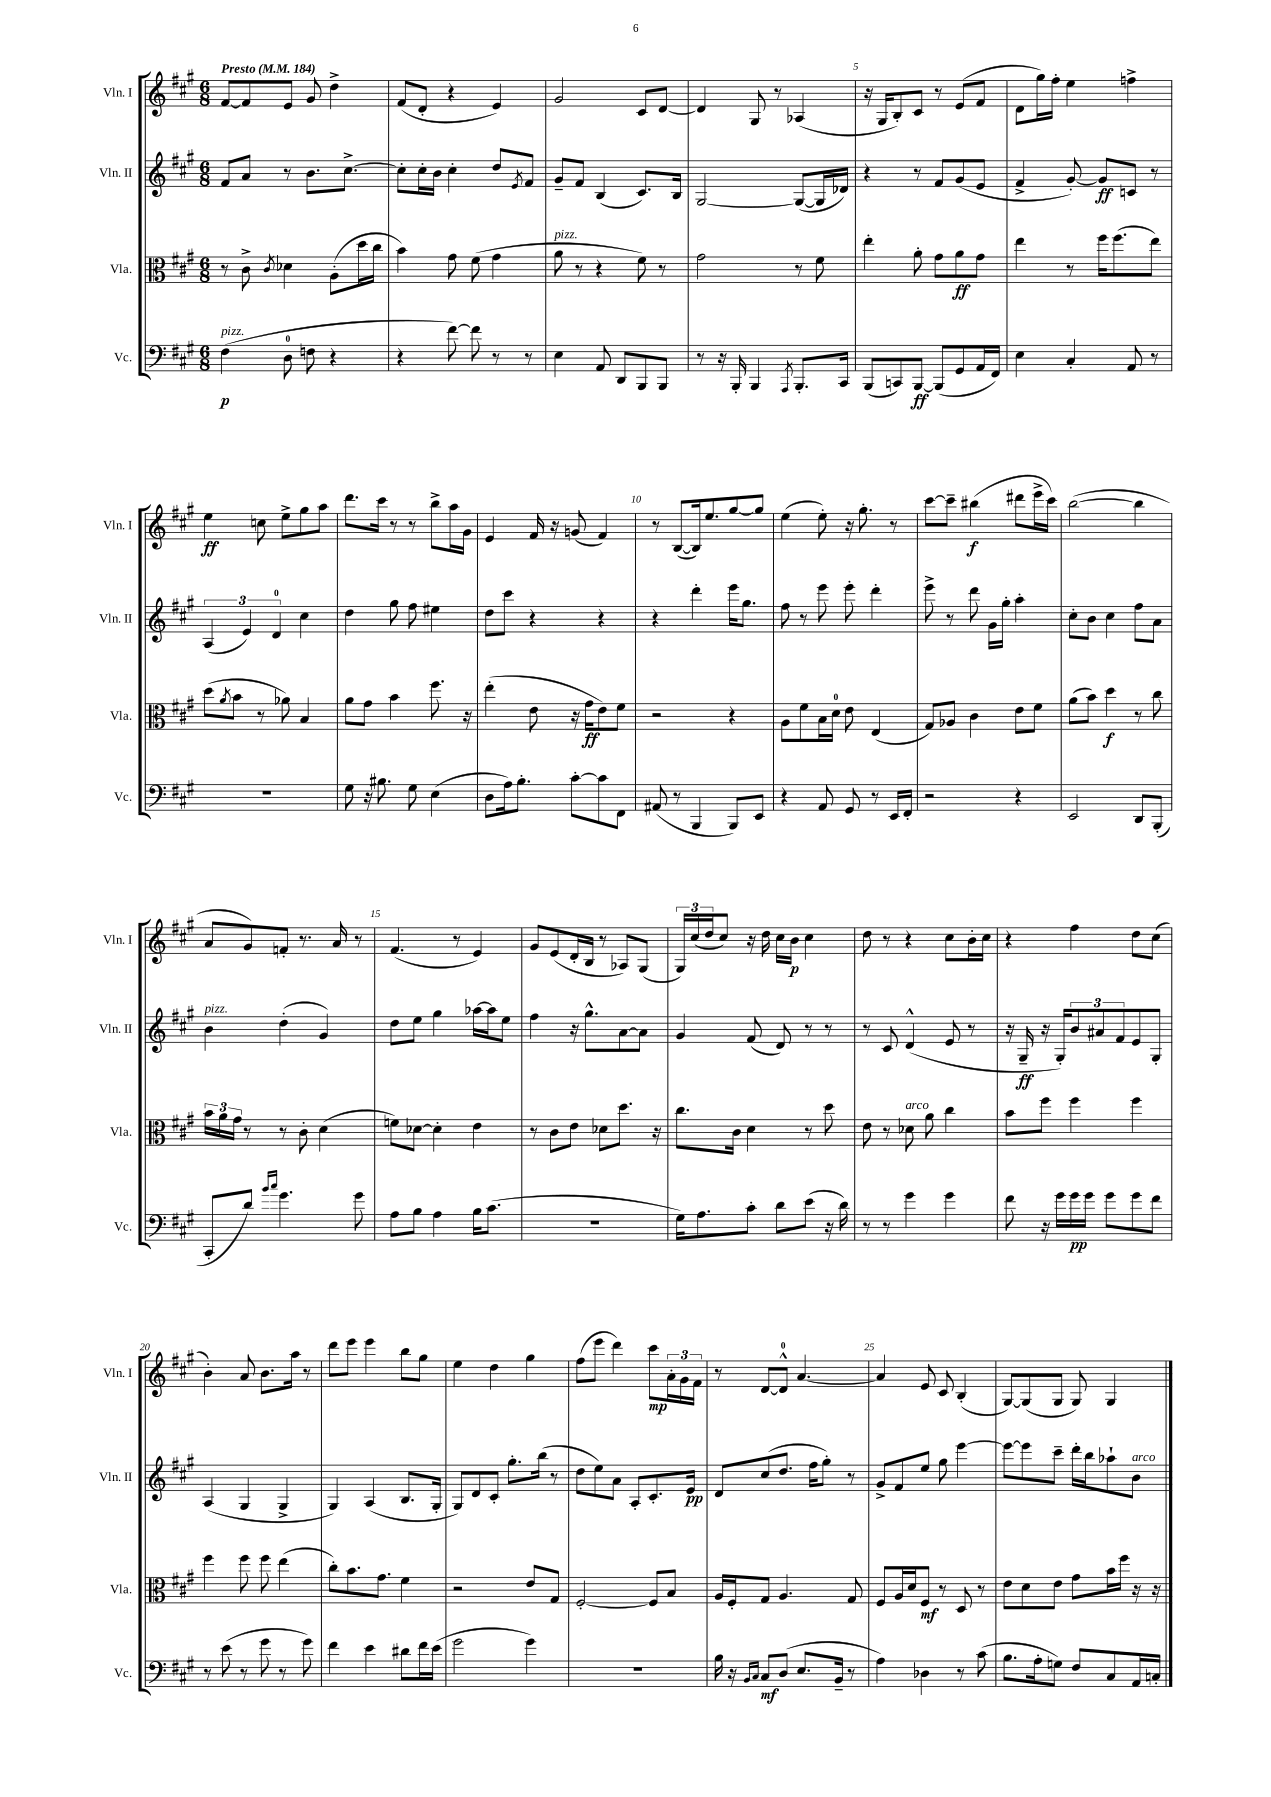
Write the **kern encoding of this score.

**kern	**dynam	**kern	**dynam	**kern	**dynam	**kern	**dynam
*part4	*part4	*part3	*part3	*part2	*part2	*part1	*part1
*staff4	*staff4	*staff3	*staff3	*staff2	*staff2	*staff1	*staff1
*I"Vc.	*	*I"Vla.	*	*I"Vln. II	*	*I"Vln. I	*
*I'Vc.	*	*I'Vla.	*	*I'Vln. II	*	*I'Vln. I	*
*clefF4	*	*clefC3	*	*clefG2	*	*clefG2	*
*k[f#c#g#]	*	*k[f#c#g#]	*	*k[f#c#g#]	*	*k[f#c#g#]	*
*M6/8	*	*M6/8	*	*M6/8	*	*M6/8	*
*MM184	*	*MM184	*	*MM184	*	*MM184	*
=1	=1	=1	=1	=1	=1	=1	=1
!	!	!	!	!	!	!LO:TX:a:B:t=Presto	!
!LO:TX:a:i:t=pizz.	!	!	!	!	!	!	!
(4F#\	p	8r	.	8f#/L	.	[8f#/L	.
.	.	8c#^\	.	8a/J	.	8f#/]	.
.	.	8qc#/	.	.	.	.	.
8D\	.	4d-X\	.	8r	.	8e/J	.
8Fn\	.	.	.	8.b\L	.	8g#/	.
4r	.	(8A'\L	.	.	.	4dd^\	.
.	.	.	.	[8.cc#^\J	.	.	.
.	.	16dd\L	.	.	.	.	.
.	.	16cc#\JJ	.	.	.	.	.
=2	=2	=2	=2	=2	=2	=2	=2
4r	.	4b\)	.	8cc#'\L]	.	(8f#/L	.
.	.	.	.	16cc#'\L	.	8d'/J	.
.	.	.	.	16b\JJ	.	.	.
[8f#\)	.	8g#\	.	4cc#'\	.	4r	.
8f#\]	.	(8f#\	.	.	.	.	.
8r	.	4g#\	.	8dd/L	.	4e/)	.
.	.	.	.	8qe/	.	.	.
8r	.	.	.	8f#/J	.	.	.
=3	=3	=3	=3	=3	=3	=3	=3
!	!	!LO:TX:a:i:t=pizz.	!	!	!	!	!
4E\	.	8a\	.	8g#~/L	.	2g#/	.
.	.	8r	.	8f#/J	.	.	.
8AA/	.	4r	.	(4B/	.	.	.
8DD/L	.	.	.	.	.	.	.
8BBB/	.	8f#\)	.	8.c#/L)	.	8c#/L	.
8BBB/J	.	8r	.	.	.	[8d/J	.
.	.	.	.	16B/Jk	.	.	.
=4	=4	=4	=4	=4	=4	=4	=4
8r	.	2g#\	.	[2G#/	.	4d/]	.
16r	.	.	.	.	.	.	.
16BBB'/	.	.	.	.	.	.	.
4BBB/	.	.	.	.	.	8G#/	.
.	.	.	.	.	.	8r	.
8qAAA/	.	.	.	.	.	.	.
8.BBB'/L	.	8r	.	(8G#/L_	.	(4A-X/	.
.	.	8f#\	.	16G#/L]	.	.	.
16CC#/Jk	.	.	.	16d-X/JJ)	.	.	.
=5	=5	=5	=5	=5	=5	=5	=5
(8BBB/L	.	4ee'\	.	4r	.	16r	.
.	.	.	.	.	.	16G#/KL	.
8CCn/)	.	.	.	.	.	8B'/)	.
[8BBB/J	ff	8a'\	.	8r	.	8c#/J	.
(8BBB/L]	.	8g#\L	.	8f#/L	.	8r	.
8GG#/	.	8a\	ff	(8g#/	.	(8e/L	.
16AA/L	.	8g#\J	.	8e/J	.	8f#/J	.
16FF#/JJ)	.	.	.	.	.	.	.
=6	=6	=6	=6	=6	=6	=6	=6
4E\	.	4ee\	.	4f#^/	.	8d\L	.
.	.	.	.	.	.	16gg#\L)	.
.	.	.	.	.	.	16ff#'\JJ	.
4C#'/	.	8r	.	[8g#'/)	.	4ee\	.
.	.	16ff#\KL	.	8g#/L]	ff	.	.
.	.	(8.ff#\	.	.	.	.	.
8AA/	.	.	.	8cn/J	.	4ffn^\	.
8r	.	8ee\J)	.	8r	.	.	.
!!LO:LB:g=z
=7	=7	=7	=7	=7	=7	=7	=7
2.r	.	(8dd\L	.	(6A/	.	4ee\	ff
.	.	8qa/	.	.	.	.	.
.	.	8b\J	.	.	.	.	.
.	.	.	.	6e/)	.	.	.
.	.	8r	.	.	.	8ccn\	.
.	.	.	.	6d/	.	.	.
.	.	8a-X\)	.	.	.	8ee^\L	.
.	.	4B/	.	4cc#\	.	8gg#\	.
.	.	.	.	.	.	8aa\J	.
=8	=8	=8	=8	=8	=8	=8	=8
8G#\	.	8a\L	.	4dd\	.	8.ddd\L	.
16r	.	8g#\J	.	.	.	.	.
8.B#X\	.	.	.	.	.	16ccc#\Jk	.
.	.	4b\	.	8gg#\	.	8r	.
8G#\	.	.	.	8ff#\	.	8r	.
(4E\	.	8.ff#\	.	4ee#X\	.	8bb^\L	.
.	.	.	.	.	.	16aa\L	.
.	.	16r	.	.	.	16g#\JJ	.
=9	=9	=9	=9	=9	=9	=9	=9
8D\L	.	(4ee'\	.	8dd\L	.	4e/	.
16A\k)	.	.	.	8ccc#\J	.	.	.
8.B'\J	.	.	.	.	.	.	.
.	.	8e\	.	4r	.	16f#/	.
.	.	.	.	.	.	16r	.
[8c#'\L	.	16r	.	.	.	(8gn/	.
.	.	16g#\KL	ff	.	.	.	.
8c#\]	.	8e\)	.	4r	.	4f#/)	.
8FF#\J	.	8f#\J	.	.	.	.	.
=10	=10	=10	=10	=10	=10	=10	=10
(8AA#X/	.	2r	.	4r	.	8r	.
8r	.	.	.	.	.	([8B/L	.
4BBB/	.	.	.	4ddd'\	.	16B/k])	.
.	.	.	.	.	.	8.ee/	.
8BBB/L)	.	4r	.	16eee\KL	.	[8gg#/	.
.	.	.	.	8.gg#\J	.	.	.
8EE/J	.	.	.	.	.	8gg#/J]	.
=11	=11	=11	=11	=11	=11	=11	=11
4r	.	8A\L	.	8ff#\	.	(4ee\	.
.	.	8f#\	.	8r	.	.	.
8AA/	.	16B\L	.	8eee\	.	8ee'\)	.
.	.	16d\JJ	.	.	.	.	.
8GG#/	.	8e\	.	8eee'\	.	16r	.
.	.	.	.	.	.	8.gg#'\	.
8r	.	(4E/	.	4ddd'\	.	.	.
16EE/LL	.	.	.	.	.	8r	.
16FF#'/JJ	.	.	.	.	.	.	.
=12	=12	=12	=12	=12	=12	=12	=12
2r	.	8G#/L)	.	8eee^\	.	[8ccc#\L	.
.	.	8A-X/J	.	8r	.	8ccc#~\J]	.
.	.	4c#\	.	8ddd\	.	(4bb#X\	f
.	.	.	.	16g#\LL	.	.	.
.	.	.	.	16gg#'\JJ	.	.	.
4r	.	8e\L	.	4aa'\	.	8ddd#X\L	.
.	.	8f#\J	.	.	.	16eee^\L	.
.	.	.	.	.	.	16ccc#\JJ)	.
=13	=13	=13	=13	=13	=13	=13	=13
2EE/	.	(8a\L	.	8cc#'\L	.	([2bb\	.
.	.	8b\J)	.	8b\J	.	.	.
.	.	4dd\	f	4cc#\	.	.	.
8DD/L	.	8r	.	8ff#\L	.	4bb\]	.
(8BBB'/J	.	8cc#\	.	8a\J	.	.	.
!!LO:LB:g=z
=14	=14	=14	=14	=14	=14	=14	=14
!	!	!	!	!LO:TX:a:i:t=pizz.	!	!	!
8CC#'/L	.	24b\LL	.	4b\	.	8a/L	.
.	.	24a\	.	.	.	.	.
.	.	24g#\JJ	.	.	.	.	.
8d/J)	.	8r	.	.	.	8g#/)	.
16qqb/LL	.	.	.	.	.	.	.
16qqcc#/JJ	.	.	.	.	.	.	.
4.g#\	.	8r	.	(4dd'\	.	8fn'/J	.
.	.	8c#'\	.	.	.	8.r	.
.	.	(4d\	.	4g#/)	.	.	.
.	.	.	.	.	.	16a/	.
8g#\	.	.	.	.	.	8r	.
=15	=15	=15	=15	=15	=15	=15	=15
8A\L	.	8fn\L)	.	8dd\L	.	(4.f#/	.
8B\J	.	[8d-X\J	.	8ee\J	.	.	.
4A\	.	4d-'\]	.	4gg#\	.	.	.
.	.	.	.	.	.	8r	.
16B\KL	.	4e\	.	[16aa-X\LL	.	4e/)	.
(8.c#\J	.	.	.	16aa-\J]	.	.	.
.	.	.	.	8ee\J	.	.	.
=16	=16	=16	=16	=16	=16	=16	=16
2.r	.	8r	.	4ff#\	.	8g#/L	.
.	.	8c#\L	.	.	.	(8e/	.
.	.	8e\J	.	16r	.	16d'/L	.
.	.	.	.	8.gg#^^\L	.	16B/JJ	.
.	.	8d-X\L	.	.	.	8r	.
.	.	8.dd\J	.	[8a\	.	8A-X/L)	.
.	.	.	.	8a\J]	.	(8G#/J	.
.	.	16r	.	.	.	.	.
=17	=17	=17	=17	=17	=17	=17	=17
16G#\KL)	.	8.cc#\L	.	4g#/	.	24G#/LL)	.
.	.	.	.	.	.	(24cc#/	.
8.A\	.	.	.	.	.	.	.
.	.	.	.	.	.	24dd/J	.
.	.	.	.	.	.	8cc#/J)	.
.	.	16c#\Jk	.	.	.	.	.
8c#'\J	.	4d\	.	(8f#/	.	16r	.
.	.	.	.	.	.	16dd\	.
8d\L	.	.	.	8d/)	.	16cc#\LL	.
.	.	.	.	.	.	16b\JJ	p
(8e\J	.	8r	.	8r	.	4cc#\	.
16r	.	8dd\	.	8r	.	.	.
16d\)	.	.	.	.	.	.	.
=18	=18	=18	=18	=18	=18	=18	=18
8r	.	8e\	.	8r	.	8dd\	.
8r	.	8r	.	8c#/	.	8r	.
!	!	!LO:TX:a:i:t=arco	!	!	!	!	!
4g#\	.	8d-X\	.	(4d^^/	.	4r	.
.	.	8a\	.	.	.	.	.
4g#\	.	4cc#\	.	8e/	.	8cc#\L	.
.	.	.	.	8r	.	16b'\L	.
.	.	.	.	.	.	16cc#\JJ	.
=19	=19	=19	=19	=19	=19	=19	=19
8f#\	.	8b\L	.	16r	.	4r	.
.	.	.	.	16G#~/	ff	.	.
16r	.	8ff#\J	.	16r	.	.	.
16g#\LL	.	.	.	16G#'/KL)	.	.	.
16g#\	pp	4ff#\	.	12b/	.	4ff#\	.
16g#\JJ	.	.	.	.	.	.	.
.	.	.	.	12a#X/	.	.	.
8g#\L	.	.	.	.	.	.	.
.	.	.	.	12f#/	.	.	.
8g#\	.	4ff#\	.	8e/	.	8dd\L	.
8f#\J	.	.	.	8G#'/J	.	(8cc#\J	.
!!LO:LB:g=z
=20	=20	=20	=20	=20	=20	=20	=20
8r	.	4ff#\	.	(4A/	.	4b'\)	.
(8e\	.	.	.	.	.	.	.
8r	.	8ff#\	.	4G#/	.	8a/	.
8g#\	.	8ff#\	.	.	.	8.b\L	.
8r	.	(4ee\	.	4G#^/	.	.	.
.	.	.	.	.	.	16aa\Jk	.
8g#\)	.	.	.	.	.	8r	.
=21	=21	=21	=21	=21	=21	=21	=21
4f#\	.	8cc#'\L)	.	4G#/)	.	8ddd\L	.
.	.	8.b\	.	.	.	8eee\J	.
4e\	.	.	.	(4A/	.	4eee\	.
.	.	8.g#\J	.	.	.	.	.
8d#X\L	.	4f#\	.	8.B/L	.	8bb\L	.
16f#\L	.	.	.	.	.	8gg#\J	.
(16e\JJ	.	.	.	16G#'/Jk	.	.	.
=22	=22	=22	=22	=22	=22	=22	=22
2g#\	.	2r	.	8G#/L)	.	4ee\	.
.	.	.	.	8d/	.	.	.
.	.	.	.	8c#'/J	.	4dd\	.
.	.	.	.	8.gg#'\L	.	.	.
4g#\)	.	8e/L	.	.	.	4gg#\	.
.	.	.	.	(16bb\Jk	.	.	.
.	.	8G#/J	.	8r	.	.	.
=23	=23	=23	=23	=23	=23	=23	=23
2.r	.	[2F#'/	.	8dd\L	.	(8ff#\L	.
.	.	.	.	8ee\)	.	8eee\J	.
.	.	.	.	8a\J	.	4ddd\)	.
.	.	.	.	8A'/L	.	.	.
.	.	8F#/L]	.	8.c#'/	.	8ccc#\L	mp
.	.	8B/J	.	.	.	24a'\L	.
.	.	.	.	.	.	24g#\	.
.	.	.	.	16e/Jk	pp	.	.
.	.	.	.	.	.	24f#\JJ	.
=24	=24	=24	=24	=24	=24	=24	=24
16B\	.	16A/LL	.	8d/L	.	8r	.
16r	.	16F#'/J	.	.	.	.	.
16qqBB/LL	.	.	.	.	.	.	.
16qqC#/JJ	.	.	.	.	.	.	.
8C#/L	mf	8G#/J	.	(8cc#/	.	[8d/L	.
(8D/J	.	4.A/	.	8.dd/J	.	8d^^/J]	.
8.E/L	.	.	.	.	.	[4.a/	.
.	.	.	.	16ff#\KL	.	.	.
.	.	.	.	8gg#'\J)	.	.	.
16BB~/Jk	.	.	.	.	.	.	.
8r	.	8G#/	.	8r	.	.	.
=25	=25	=25	=25	=25	=25	=25	=25
4A\)	.	8F#/L	.	8g#^/L	.	4a/]	.
.	.	16A/L	.	8f#/	.	.	.
.	.	16d/J	.	.	.	.	.
4D-X\	.	8F#/J	mf	8ee/J	.	8e/	.
.	.	8r	.	8gg#\	.	8c#/	.
8r	.	8D/	.	[4eee\	.	(4B'/	.
(8c#\	.	8r	.	.	.	.	.
=26	=26	=26	=26	=26	=26	=26	=26
8.B\L	.	8e\L	.	8eee\L_	.	[8G#/L)	.
.	.	8d\	.	8eee\]	.	(8G#/]	.
16A'\k	.	.	.	.	.	.	.
8Gn\J)	.	8e\J	.	8ccc#~\J	.	8G#/J	.
8F#/L	.	8g#\L	.	16ddd'\LL	.	8G#/)	.
.	.	.	.	16bb\J	.	.	.
8C#/	.	16b\L	.	8aa-X`\	.	4G#/	.
.	.	16ff#\JJ	.	.	.	.	.
!	!	!	!	!LO:TX:a:i:t=arco	!	!	!
16AA/L	.	16r	.	8b\J	.	.	.
16Cn'/JJ	.	16r	.	.	.	.	.
==	==	==	==	==	==	==	==
*-	*-	*-	*-	*-	*-	*-	*-
